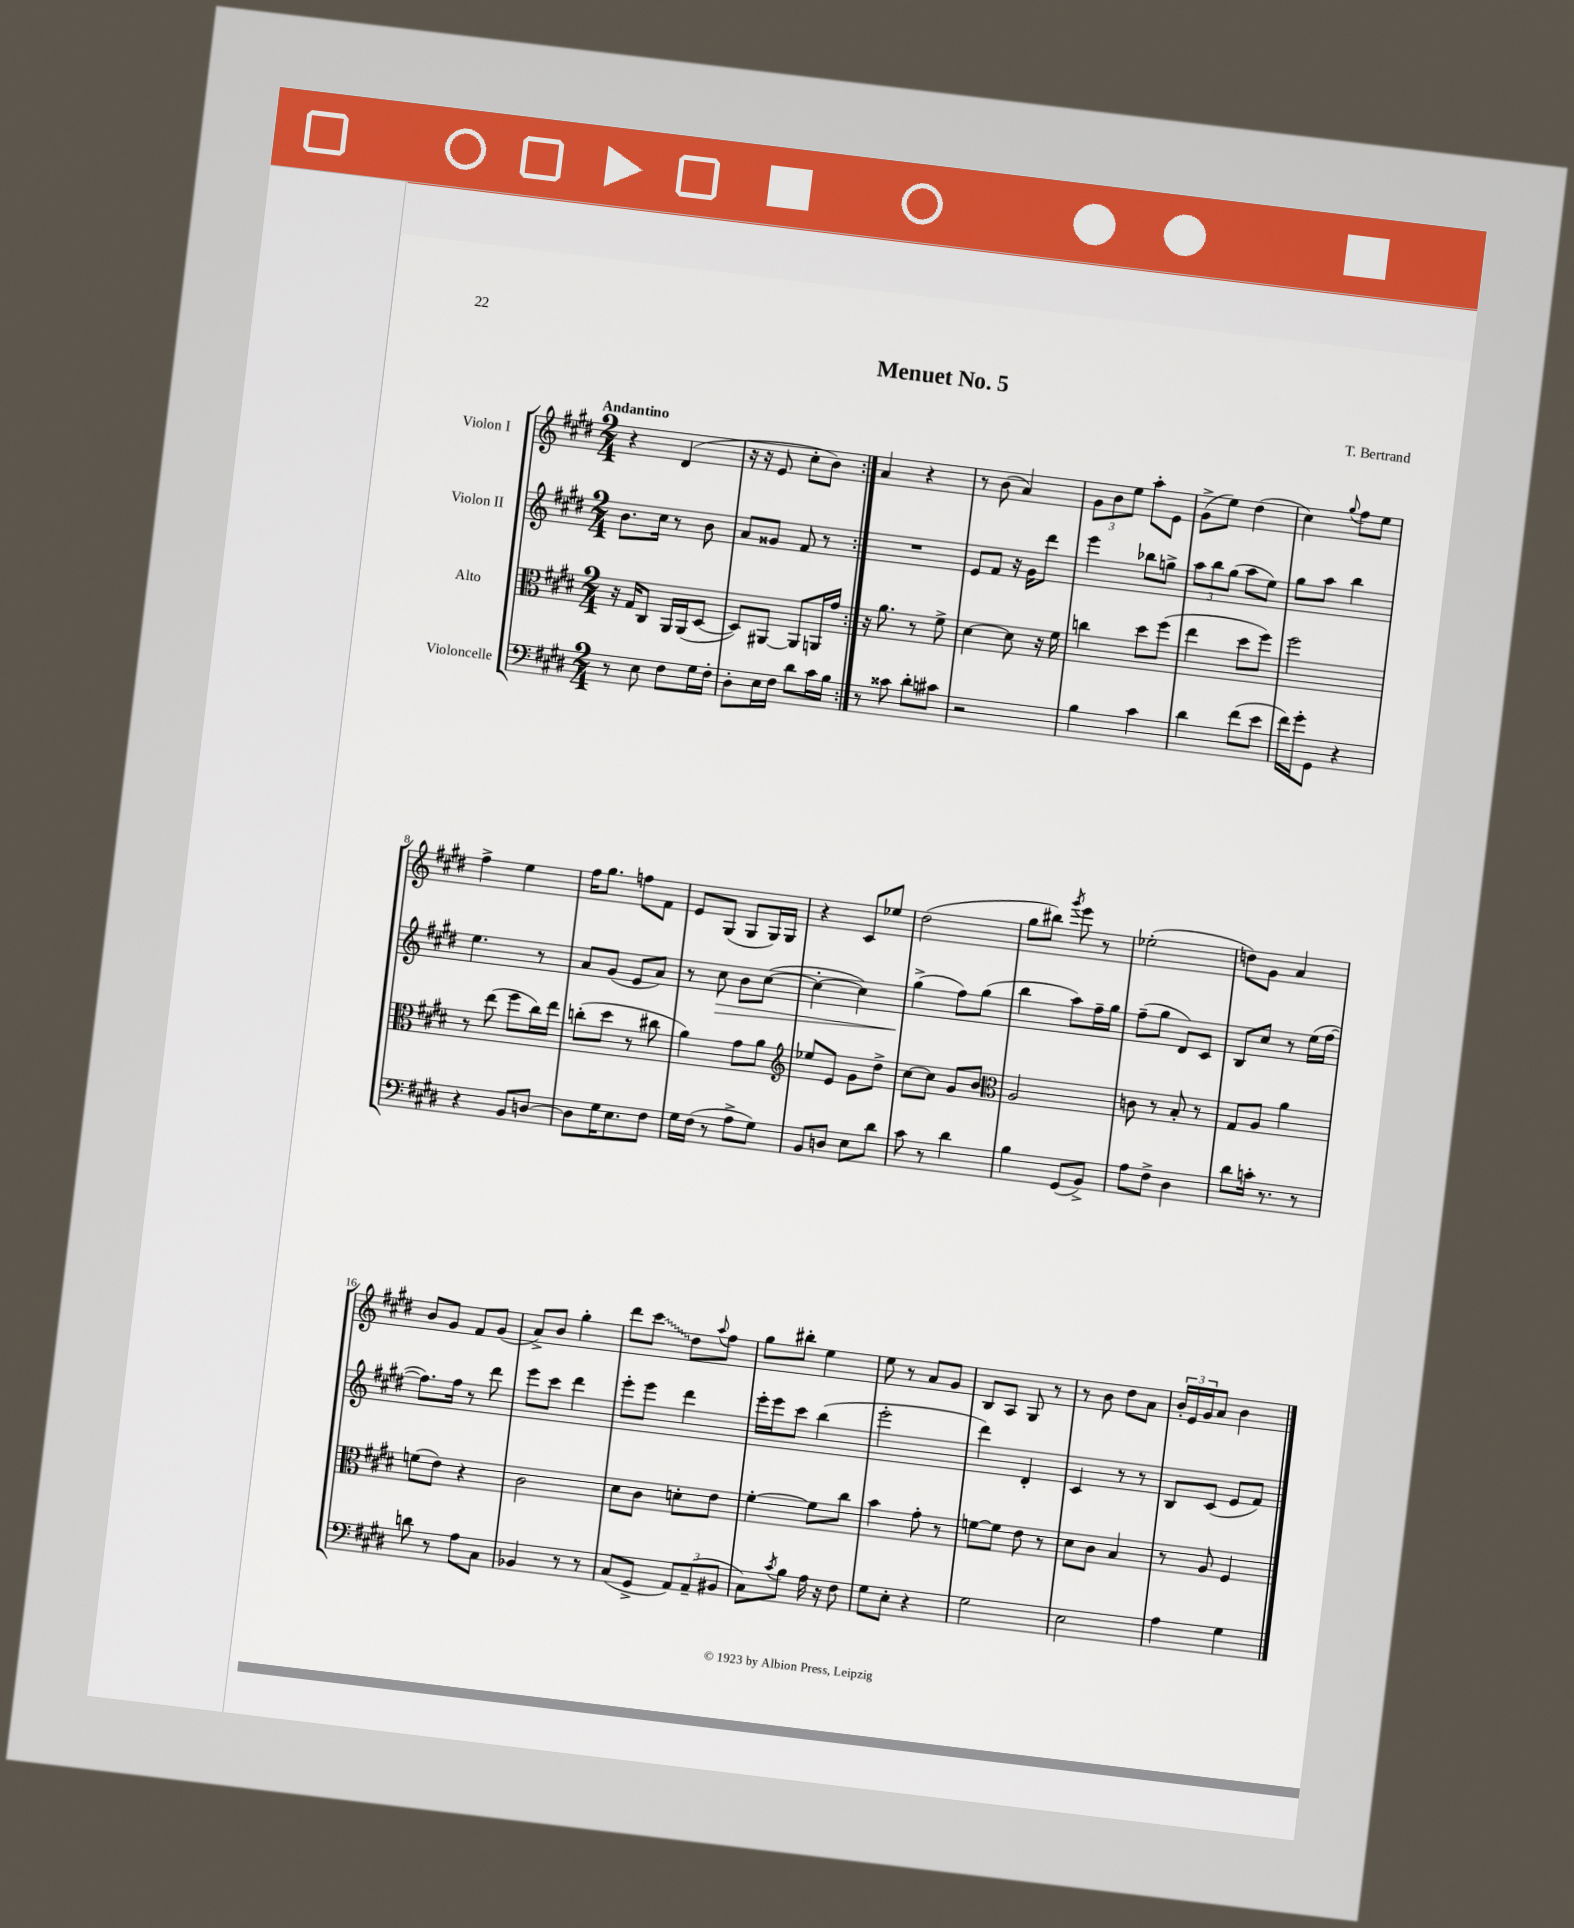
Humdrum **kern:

**kern	**kern	**kern	**kern
*staff4	*staff3	*staff2	*staff1
*clefF4	*clefC3	*clefG2	*clefG2
*k[f#c#g#d#]	*k[f#c#g#d#]	*k[f#c#g#d#]	*k[f#c#g#d#]
*M2/4	*M2/4	*M2/4	*M2/4
8r	16r	8.b	4r
.	16G#	.	.
8E	8C#	.	.
.	.	16cc#	.
8F#	16AA	8r	(4d#
.	(16AA	.	.
16G#	[8D#	8b	.
16F#'	.	.	.
=	=	=	=
8D#'	8D#])	8a	16r
.	.	.	16r
16E	[8AA#	8g##	8e
16F#	.	.	.
8d#	8AA#]	8f#	8cc#'
16c#	16AA	8r	8b)
16B	16g#	.	.
=:|!	=:|!	=:|!	=:|!
8r	16r	2r	4a
.	8.a	.	.
8c##	.	.	.
8d#'	8r	.	4r
8c#	8f#^	.	.
=	=	=	=
2r	[4d#	8e	8r
.	.	8f#	(8b
.	8d#]	16r	4a)
.	.	16g#	.
.	16r	8ddd#	.
.	16f#	.	.
=	=	=	=
4B	4cc	4eee	12g#
.	.	.	12b
.	.	.	12ee
4c#	8dd#	8bb-	8aa'
.	(8ff#	8gg^	8e
=	=	=	=
4d#	4ee	12aa	(8g#^
.	.	12bb	.
.	.	.	8ee)
.	.	(12gg#	.
(8f#	8dd#	8aa	(4dd#
8e	8ff#)	8ee)	.
=	=	=	=
16f#)	2ff#	8gg#	4cc#)
16g#'	.	.	.
8GG#	.	8aa	.
.	.	.	8qqgg#
4r	.	4bb	8ff#
.	.	.	8ee
=	=	=	=
4r	8r	4.ee	4ff#^
.	(8ee	.	.
8BB	8ff#	.	4ee
[8D	16cc#)	8r	.
.	16ee	.	.
=	=	=	=
8D]	(8cc'	8a	16ff#
.	.	.	8.gg#
16G#	8dd#	(8g#	.
8.E	.	.	.
.	8r	8e	8ff
8F#	8cc#	8a)	8f#
=	=	=	=
16G#	4a)	8r	8e
(16F#	.	.	.
8r	.	8cc#	(8G#
8A^	8g#	8b	8G#
8G#)	8a	([8cc#	16G#)
.	.	.	16G#
=	=	=	=
*	*clefG2	*	*
8BB	8ee-	4cc#'_	4r
8D	8e	.	.
8E	8g#	4cc#])	8c#
8d#	8dd#^	.	8ee-
=	=	=	=
8c#	[8cc#	(4gg#^	(2dd#
8r	8cc#]	.	.
4d#	8g#	8ff#)	.
.	8b	(8gg#	.
=	=	=	=
*	*clefC3	*	*
4B	2A	4bb	8gg#
.	.	.	8bb#)
.	.	.	8qggg#
(8GG#	.	8aa)	8eee
8BB^)	.	16ff#~	8r
.	.	16gg#	.
=	=	=	=
8A	8c	(8ff#~	(2ee-'
8F#^	8r	8gg#	.
4D#	8B'	8d#)	.
.	8r	8c#	.
=	=	=	=
8d#	8G#	8B	8dd)
16c'	8A	8cc#	8g#
8.r	.	.	.
.	4a	8r	4a
8r	.	(16ee	.
.	.	[16ff#	.
=	=	=	=
8d	(8f	8.ff#])	8b
8r	8e)	.	8g#
.	.	16ff#	.
8A	4r	8r	8f#
8C#	.	8ddd#	(8g#
=	=	=	=
4BB-	2c#	8eee	8a^)
.	.	8ccc#	8b
8r	.	4ddd#	4gg#'
8r	.	.	.
=	=	=	=
(8C#	8d#	8eee'	8ddd#
8GG#^	8c#	8eee	8ccc#
12AA)	8d'	4ddd#	8dd#
(12AA~	.	.	.
.	.	.	8qqaa
.	8e	.	8ff#
12BB#	.	.	.
=	=	=	=
8C#)	[4f#'	16eee'	8gg#
.	.	16eee	.
8qc#	.	.	.
8B	.	8ccc#	8bb#'
16A	8f#]	(4bb	4ee
16r	.	.	.
8F#	8cc#	.	.
=	=	=	=
8G#	4b	2eee'	8ee
8E'	.	.	8r
4r	8g#'	.	8a
.	8r	.	8g#
=	=	=	=
2G#	[8f	4ddd#)	8B
.	8f]	.	8A
.	8e	4d#'	8G#
.	8r	.	8r
=	=	=	=
2E	8d#	4c#	8r
.	8c#	.	8b
.	4B	8r	8dd#
.	.	8r	8a
=	=	=	=
4A	8r	8B	24b'
.	.	.	24e
.	.	.	24g#
.	8A	(8c#	8a
4G#	4F#	8e	4b
.	.	8f#)	.
==	==	==	==
*-	*-	*-	*-
